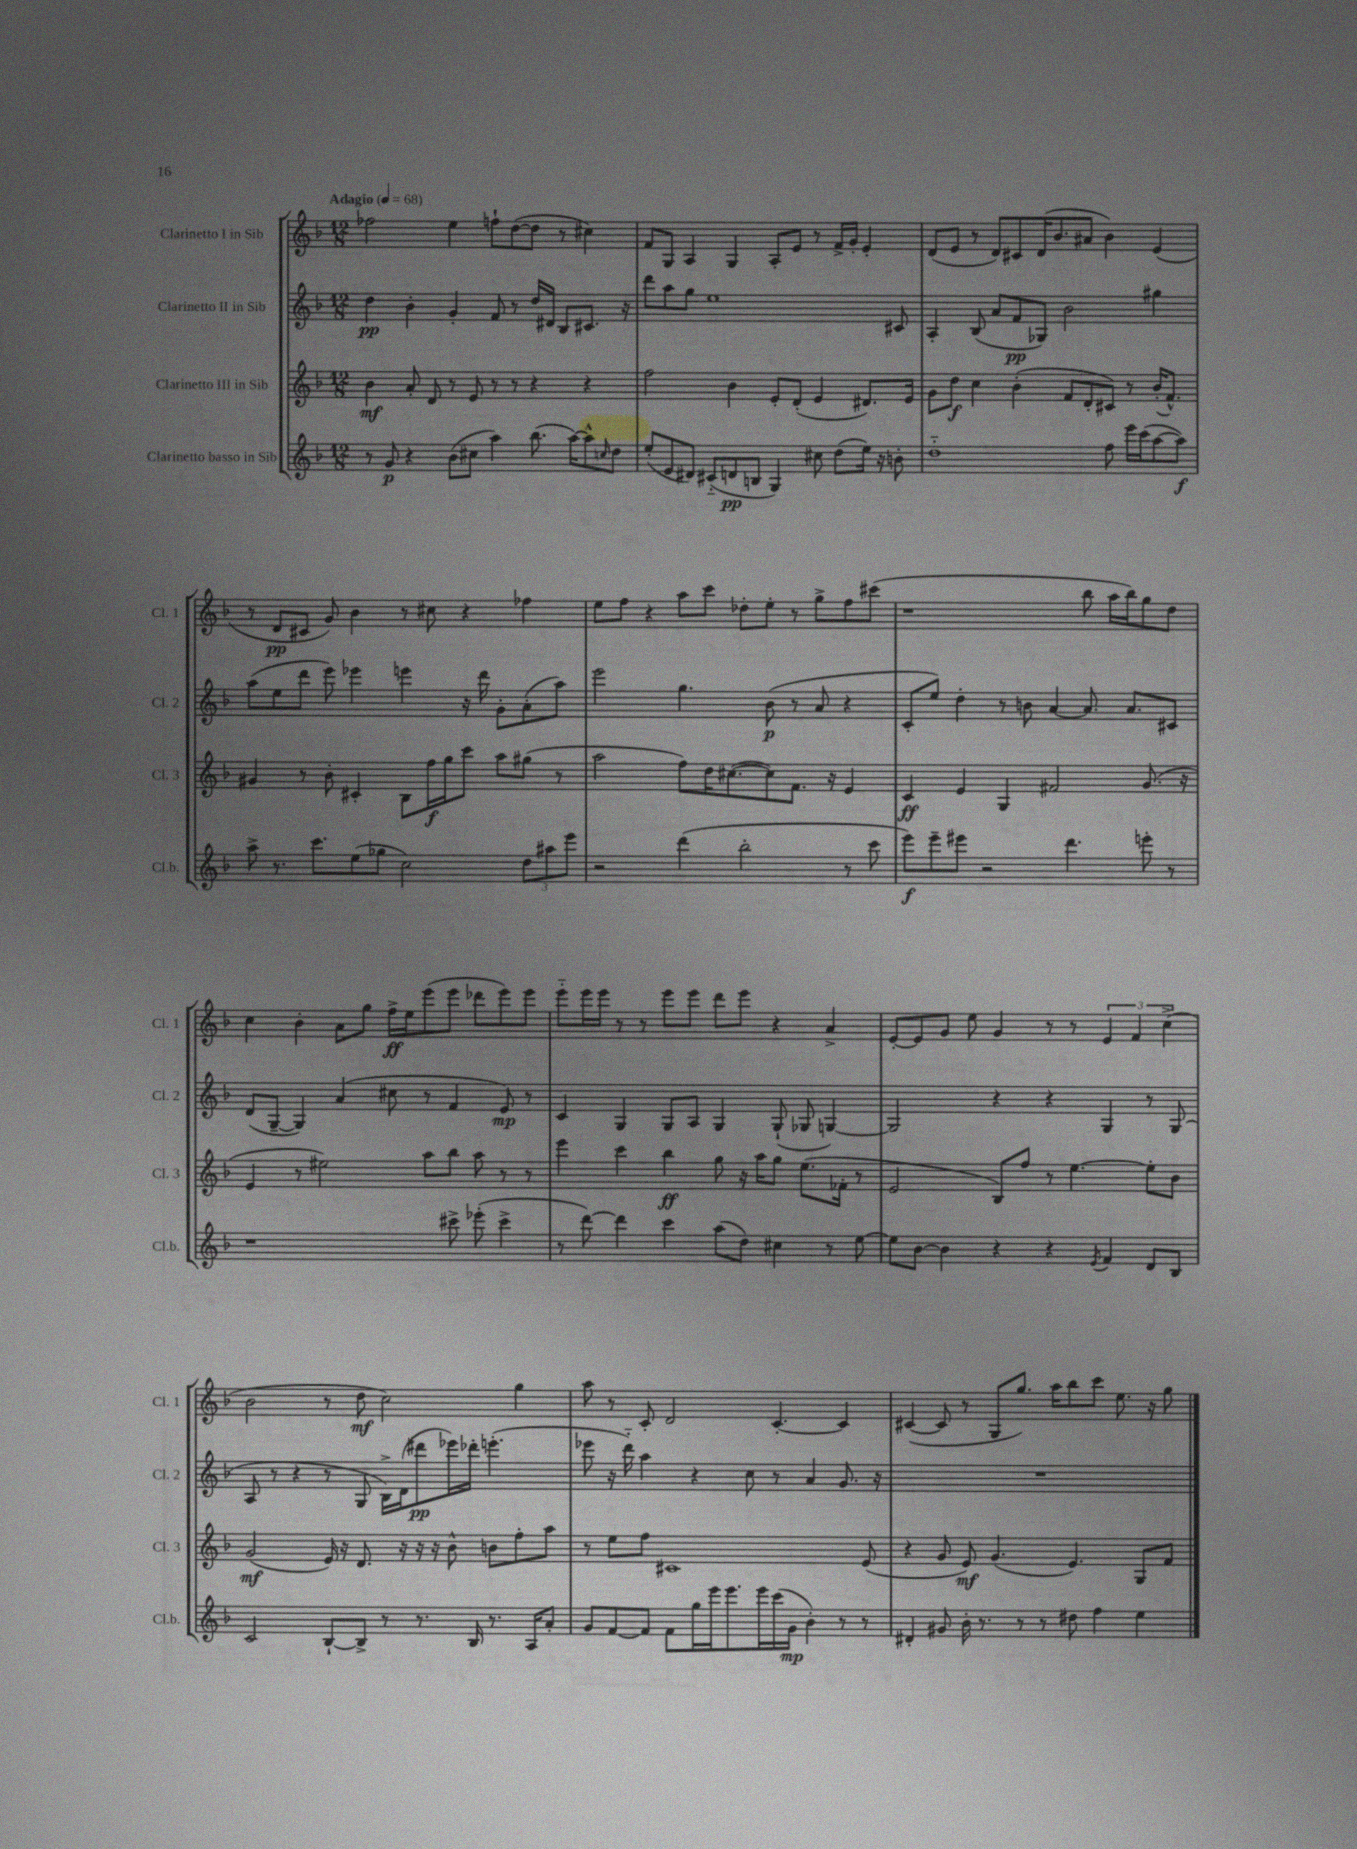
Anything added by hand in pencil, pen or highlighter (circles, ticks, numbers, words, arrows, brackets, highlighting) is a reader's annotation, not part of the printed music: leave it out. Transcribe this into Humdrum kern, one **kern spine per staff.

**kern	**dynam	**kern	**dynam	**kern	**dynam	**kern	**dynam
*part4	*part4	*part3	*part3	*part2	*part2	*part1	*part1
*staff4	*staff4	*staff3	*staff3	*staff2	*staff2	*staff1	*staff1
*I"Clarinetto basso in Sib	*	*I"Clarinetto III in Sib	*	*I"Clarinetto II in Sib	*	*I"Clarinetto I in Sib	*
*I'Cl.b.	*	*I'Cl. 3	*	*I'Cl. 2	*	*I'Cl. 1	*
*clefG2	*	*clefG2	*	*clefG2	*	*clefG2	*
*k[b-]	*	*k[b-]	*	*k[b-]	*	*k[b-]	*
*M12/8	*	*M12/8	*	*M12/8	*	*M12/8	*
*MM68	*	*MM68	*	*MM68	*	*MM68	*
=1	=1	=1	=1	=1	=1	=1	=1
!	!	!	!	!	!	!LO:TX:a:B:t=Adagio	!
8r	.	4b-\	mf	4dd\	pp	2ff-X\	.
8g/	p	.	.	.	.	.	.
4r	.	8a'/	.	4b-'\	.	.	.
.	.	8d/	.	.	.	.	.
(8b-\L	.	8r	.	4g'/	.	4ee\	.
8cc#X\J	.	8e/	.	.	.	.	.
4aa\)	.	8r	.	8f/	.	8ffn`\L	.
.	.	8r	.	8r	.	([8dd\	.
(8.bb-\	.	4r	.	16dd/LL	.	8dd\J]	.
.	.	.	.	16d#X/JJ	.	.	.
.	.	.	.	8B-/L	.	8r	.
[16aa\KL)	.	.	.	.	.	.	.
8aa^^\]	.	4r	.	8.c#X/J	.	4cc#X\)	.
16qqccn/	.	.	.	.	.	.	.
8dd\J	.	.	.	.	.	.	.
.	.	.	.	16r	.	.	.
=2	=2	=2	=2	=2	=2	=2	=2
(8ee'/L	.	2ff\	.	8ddd\L	.	8f/L	.
8e/	.	.	.	8aa\	.	8G/J	.
8d#X/J)	.	.	.	8gg\J	.	4A/	.
(8c#X/L	.	.	.	1ee	.	.	.
8dn/	pp	4b-\	.	.	.	4G/	.
8Bn/J	.	.	.	.	.	.	.
4G/)	.	8e'/L	.	.	.	8A'/L	.
.	.	(8d'/J	.	.	.	8e/J	.
8cc#X\	.	4e/	.	.	.	8r	.
(8dd\L	.	.	.	.	.	16f^/LL	.
.	.	.	.	.	.	16g'/JJ	.
16ee\Jk)	.	8.d#X/L)	.	.	.	4e'/	.
16r	.	.	.	.	.	.	.
8bn'\	.	.	.	8c#X/	.	.	.
.	.	16e/Jk	.	.	.	.	.
=3	=3	=3	=3	=3	=3	=3	=3
1dd	.	8g\L	.	4A'/	.	(8d/L	.
.	.	8dd\J	f	.	.	8e/J	.
.	.	4cc\	.	(8B-/	.	8r	.
.	.	.	.	8a/L	.	8d/L)	.
.	.	(4b-'\	.	8f/	pp	8c#X/	.
.	.	.	.	8G-X/J)	.	(16d/K	.
.	.	.	.	.	.	8.b-/	.
.	.	8f/L	.	2b-\	.	.	.
.	.	8d'/	.	.	.	8a#X/J	.
8ff\	.	8c#X/J)	.	.	.	4b-\)	.
16eee\LL	.	8r	.	.	.	.	.
(16ccc\J	.	.	.	.	.	.	.
[8aa\	.	(16b-'/KL	.	4gg#X\	.	(4e/	.
.	.	8.f^^/J)	.	.	.	.	.
8aa\J])	f	.	.	.	.	.	.
!!LO:LB:g=z
=4	=4	=4	=4	=4	=4	=4	=4
8aa^\	.	4g#X/	.	(8aa\L	.	8r	.
8.r	.	.	.	8ee\	.	8d/L	pp
.	.	8r	.	8ddd\J	.	8c#X/J	.
8.ccc\L	.	.	.	.	.	.	.
.	.	8b-'\	.	8eee\)	.	8g/)	.
(8ee\	.	4c#X'/	.	4eee-X\	.	4b-\	.
8gg-X\J	.	.	.	.	.	.	.
2cc\)	.	8B-\L	.	4eeen\	.	8r	.
.	.	16ff\L	f	.	.	8cc#X\	.
.	.	16gg\J	.	.	.	.	.
.	.	8ccc\J	.	16r	.	4r	.
.	.	.	.	16ddd\	.	.	.
.	.	8aa\L	.	8g'\L	.	.	.
12dd\L	.	(8gg#X\J	.	(8a'\	.	4ff-X\	.
12aa#X\	.	.	.	.	.	.	.
.	.	8r	.	8aa\J)	.	.	.
12eee\J	.	.	.	.	.	.	.
=5	=5	=5	=5	=5	=5	=5	=5
2r	.	2aa\	.	2eee\	.	8ee\L	.
.	.	.	.	.	.	8ff\J	.
.	.	.	.	.	.	4r	.
(4ddd\	.	8ff\L)	.	4.gg\	.	8aa\L	.
.	.	16dd\K	.	.	.	8ccc\J	.
.	.	([8.cc#X\	.	.	.	.	.
2bb-'\	.	.	.	.	.	8dd-X'\L	.
.	.	8cc#\])	.	(8b-\	p	8ee'\J	.
.	.	8.f\J	.	8r	.	8r	.
.	.	.	.	8a/	.	8gg^\L	.
.	.	16r	.	.	.	.	.
8r	.	4e/	.	4r	.	8ff\	.
8ccc\	.	.	.	.	.	(8ccc#X\J	.
=6	=6	=6	=6	=6	=6	=6	=6
8eee\L)	f	4c/	ff	8c'/L	.	1r	.
8eee~\	.	.	.	8ee/J)	.	.	.
8eee#X\J	.	4e/	.	4dd'\	.	.	.
2r	.	.	.	.	.	.	.
.	.	4G/	.	8r	.	.	.
.	.	.	.	8bn\	.	.	.
.	.	2f#X/	.	[4a/	.	.	.
4.ddd\	.	.	.	.	.	.	.
.	.	.	.	8.a/]	.	8bb-\	.
.	.	.	.	.	.	16aa\LL	.
.	.	.	.	8.a/L	.	16bb-\J)	.
8eeen'\	.	(8.g/	.	.	.	8gg\	.
8r	.	.	.	8c#X/J	.	8dd\J	.
.	.	16r	.	.	.	.	.
!!LO:LB:g=z
=7	=7	=7	=7	=7	=7	=7	=7
1r	.	4e/	.	(8d/L	.	4cc\	.
.	.	.	.	[8G~/J	.	.	.
.	.	8r	.	4G/])	.	4b-'\	.
.	.	2ee#X\)	.	.	.	.	.
.	.	.	.	(4a/	.	8a\L	.
.	.	.	.	.	.	8gg\J	.
.	.	.	.	8cc#X\	.	16ff^\LL	ff
.	.	.	.	.	.	16ee\J	.
.	.	8aa\L	.	8r	.	(8eee\	.
8ccc#X^\	.	8bb-\J	.	4f/	.	8eee\J	.
(8eee-X'\	.	8aa\	.	.	.	8ddd-X\L	.
4ccc#^\	.	8r	.	8e/)	mp	8eee\)	.
.	.	8r	.	8r	.	8eee\J	.
=8	=8	=8	=8	=8	=8	=8	=8
8r	.	4eee\	.	4c/	.	8eee\L	.
[8ddd\)	.	.	.	.	.	16eee\L	.
.	.	.	.	.	.	16eee\JJ	.
4ddd\]	.	4ccc\	.	4G/	.	8r	.
.	.	.	.	.	.	8r	.
4ccc\	.	4bb-\	ff	8G/L	.	8eee\L	.
.	.	.	.	8A/J	.	8eee\J	.
(8aa\L	.	8gg\	.	4G/	.	8ddd\L	.
8dd\J)	.	16r	.	.	.	8eee\J	.
.	.	16aa\KL	.	.	.	.	.
4cc#X\	.	8gg\J	.	(8G`/	.	4r	.
.	.	(8.ee\L	.	8G-X/	.	.	.
8r	.	.	.	[4Gn/)	.	4a^/	.
.	.	16f-X'\Jk	.	.	.	.	.
[8ee\	.	8r	.	.	.	.	.
=9	=9	=9	=9	=9	=9	=9	=9
8ee\L]	.	2e/	.	2G/]	.	[8e'/L	.
[8b-\J	.	.	.	.	.	8e/]	.
4b-\]	.	.	.	.	.	8g/J	.
.	.	.	.	.	.	8ee\	.
4r	.	8B-/L)	.	4r	.	4g/	.
.	.	8ff/J	.	.	.	.	.
4r	.	8r	.	4r	.	8r	.
.	.	[4.ee\	.	.	.	8r	.
8qe/	.	.	.	.	.	.	.
4f/	.	.	.	4G/	.	6e/	.
.	.	.	.	.	.	6f/	.
8d/L	.	8ee'\L]	.	8r	.	.	.
.	.	.	.	.	.	(6cc^\	.
8B-/J	.	8b-\J	.	(8G/	.	.	.
!!LO:LB:g=z
=10	=10	=10	=10	=10	=10	=10	=10
2c/	.	(2g/	mf	8A/	.	2b-\	.
.	.	.	.	8r	.	.	.
.	.	.	.	4r	.	.	.
[8B-`/L	.	16e/)	.	8r	.	8r	.
.	.	16r	.	.	.	.	.
8B-^/J]	.	8.d/	.	8G/	.	8dd\	mf
8r	.	.	.	16B-^\LL)	.	2cc\)	.
.	.	16r	.	(16d\J	.	.	.
8.r	.	16r	.	8ddd#X\	pp	.	.
.	.	16r	.	.	.	.	.
.	.	8b-^^\	.	16eee-X\L)	.	.	.
16B-/	.	.	.	16ddd-X'\JJ	.	.	.
8.r	.	8bn\L	.	(4.eeen'\	.	.	.
.	.	8ff'\	.	.	.	4gg\	.
16A/KL	.	.	.	.	.	.	.
8a'/J	.	8aa\J	.	.	.	.	.
=11	=11	=11	=11	=11	=11	=11	=11
8g/L	.	8r	.	8eee-X\	.	8aa\	.
[8f/	.	8ee\L	.	16r	.	8r	.
.	.	.	.	16ddd\)	.	.	.
8f/J]	.	8ff\J	.	4aa\	.	8c'/	.
8f\L	.	1c#X	.	.	.	2d/	.
16gg\L	.	.	.	4r	.	.	.
16eee\J	.	.	.	.	.	.	.
8.eee\	.	.	.	.	.	.	.
.	.	.	.	8cc\	.	.	.
16eee\L	.	.	.	.	.	.	.
(16ccc\	.	.	.	8r	.	[4.c'/	.
16g\JJ	mp	.	.	.	.	.	.
4b-'\)	.	.	.	4a/	.	.	.
8r	.	.	.	8.g/	.	4c/]	.
8r	.	(8e/	.	.	.	.	.
.	.	.	.	16r	.	.	.
=12	=12	=12	=12	=12	=12	=12	=12
4d#X'/	.	4r	.	1.r	.	([4c#X/	.
8g#X/	.	8g/	.	.	.	8c#/]	.
16b-'\	.	8e/)	mf	.	.	8r	.
8.r	.	.	.	.	.	.	.
.	.	(4.g/	.	.	.	8G/L	.
8r	.	.	.	.	.	8.gg/J)	.
8r	.	.	.	.	.	.	.
.	.	.	.	.	.	16aa\KL	.
8dd#X\	.	4.e/)	.	.	.	8bb-\	.
4ff\	.	.	.	.	.	8ccc\J	.
.	.	.	.	.	.	8.ee\	.
4ee\	.	8G/L	.	.	.	.	.
.	.	.	.	.	.	16r	.
.	.	8f/J	.	.	.	8gg\	.
==	==	==	==	==	==	==	==
*-	*-	*-	*-	*-	*-	*-	*-
